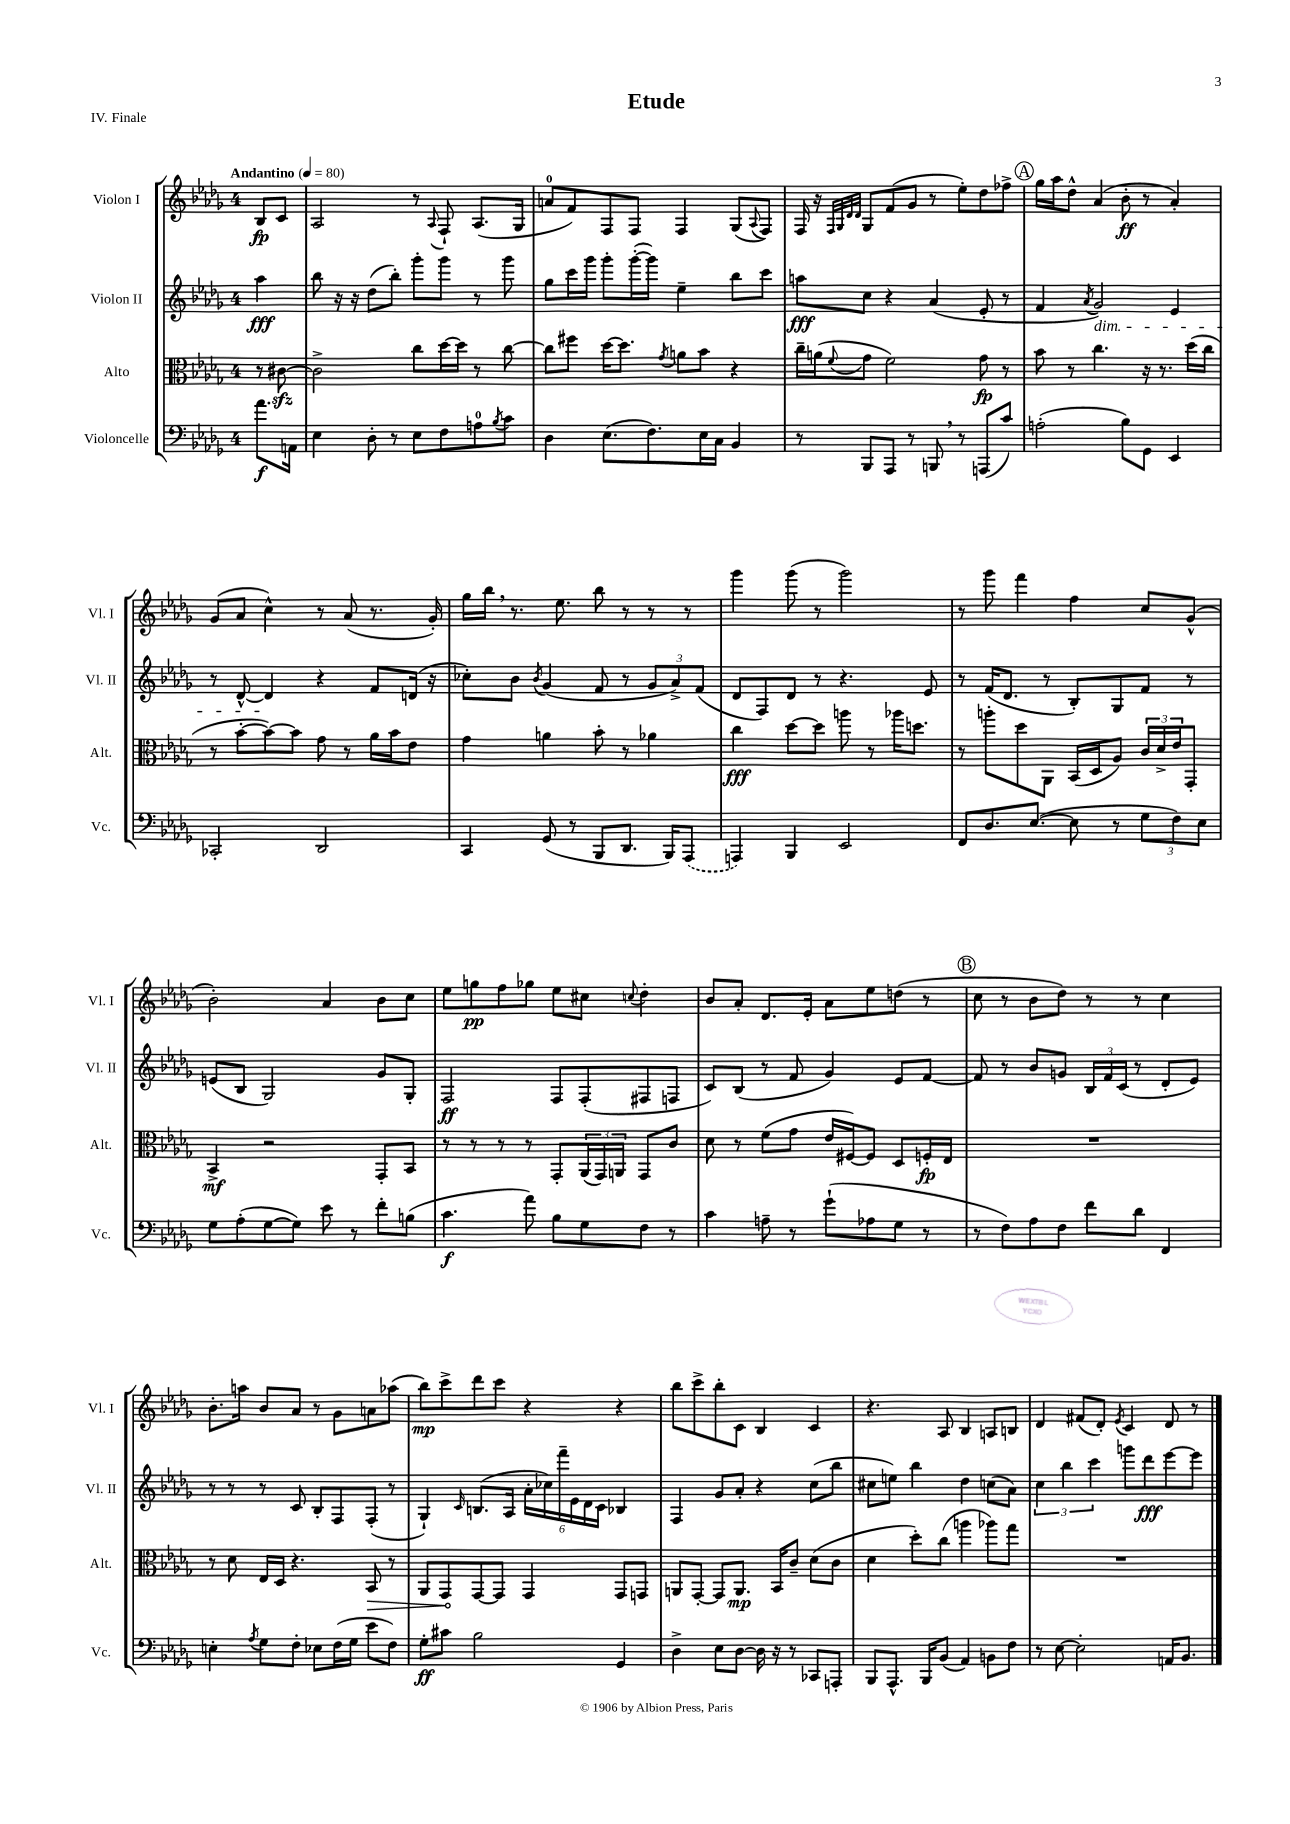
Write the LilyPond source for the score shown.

\header { title = "Etude" piece = "IV. Finale" }
<<
\new StaffGroup <<
\new Staff = "s0" \with { instrumentName = "Violon I" shortInstrumentName = "Vl. I" } {
    \clef treble \key des \major \once \override Staff.TimeSignature.style = #'single-digit \time 4/4 \partial 4 \tempo "Andantino" 4 = 80
    bes8\fp c'8 |
    aes2 r8 \appoggiatura { aes8 } f8-! aes8.( ges16 |
    a'8-0 f'8) f8 f8 f4 ges8( \appoggiatura { aes8 } f8) |
    f16 r16 \grace { f32 ges32 des'32 des'32 } ges8 f'8( ges'8 r8 ees''8-.) des''8 fes''8-> |
    \mark \markup { \circle "A" } ges''16 aes''16 des''8-^ aes'4( bes'8-.\ff r8 aes'4-.) |
    ges'8( aes'8 c''4-^) r8 aes'8( r8. ges'16-.) |
    ges''16 bes''16 \breathe r8. ees''8. bes''8 r8 r8 r8 |
    ges'''4 ges'''8( r8 ges'''2) |
    r8 ges'''8 f'''4 f''4 c''8 ges'8-^( |
    bes'2-.) aes'4 bes'8 c''8 |
    ees''8 g''8\pp f''8 ges''8 ees''8 cis''8 \appoggiatura { c''8 } des''4-. |
    bes'8 aes'8-. des'8. ees'16-. aes'8 ees''8 d''8( r8 |
    \mark \markup { \circle "B" } c''8 r8 bes'8 des''8) r8 r8 c''4 |
    bes'8.-. a''16 bes'8 aes'8 r8 ges'8 a'8 aes''8( |
    bes''8\mp) c'''8-> des'''8 c'''8 r4 r4 |
    bes''8 c'''8-> bes''8-. c'8 bes4 c'4 |
    r4. aes8 bes4 a8 b8 |
    des'4 fis'8( des'8-.) \acciaccatura { ees'8 } c'4 des'8 r8 \bar "|." |
}
\new Staff = "s1" \with { instrumentName = "Violon II" shortInstrumentName = "Vl. II" } {
    \clef treble \key des \major \once \override Staff.TimeSignature.style = #'single-digit \time 4/4 \partial 4
    aes''4\fff |
    bes''8 r16 r16 des''8( bes''8-.) ges'''8-. ges'''8 r8 ges'''8 |
    ges''8 c'''16 ges'''16 ges'''8-. ges'''16~-.( ges'''16) ees''4-- bes''8 c'''8 |
    a''8\fff c''8 r4 aes'4( ees'8-. r8 |
    \mark \markup { \circle "A" } f'4 \acciaccatura { aes'8 } ges'2\dim) ees'4 |
    r8 des'8~-^ des'4\! r4 f'8 d'16( r16 |
    ces''8-.) bes'8 \acciaccatura { bes'8 } ges'4( f'8 r8 \tuplet 3/2 { ges'8 aes'8->) f'8( } |
    des'8 f8) des'8 r8 r4. ees'8 |
    r8 f'16( des'8. r8 bes8-.) ges8 f'8 r8 |
    e'8( bes8 ges2) ges'8 ges8-. |
    f2\ff f8 f8-.( fis8 f8 |
    c'8) bes8( r8 f'8 ges'4) ees'8 f'8~ |
    \mark \markup { \circle "B" } f'8 r8 bes'8 g'8 \tuplet 3/2 { bes16 f'16 c'16( } r8 des'8-. ees'8) |
    r8 r8 r8 c'8 bes8-. f8 f8-.( r8 |
    ges4-!) \grace { c'16 } b8.( aes16 \tuplet 6/4 { aes'16-. ces''16) f'''16-- ees'16 des'16 c'16 } bes4 |
    f4 ges'8 aes'8-. r4 c''8( bes''8 |
    cis''8 e''8) bes''4 des''4 c''8( aes'8) |
    \tuplet 3/2 { c''4 bes''4 c'''4 } g'''8 des'''8\fff ees'''8~ ees'''8 \bar "|." |
}
\new Staff = "s2" \with { instrumentName = "Alto" shortInstrumentName = "Alt." } {
    \clef alto \key des \major \once \override Staff.TimeSignature.style = #'single-digit \time 4/4 \partial 4
    r8 cis'8~\sfz |
    cis'2-> c''8 des''16~ des''16 r8 c''8~ |
    c''8 fis''8 des''16~ des''8. \acciaccatura { ges'8 } a'8 bes'8 r4 |
    c''16-- a'16( \appoggiatura { f'8 } ges'8 f'2) ges'8\fp r8 |
    \mark \markup { \circle "A" } bes'8 r8 c''4. r16 r8. des''16( c''16 |
    r8 bes'8~-. bes'8~) bes'8 ges'8 r8 aes'16 bes'16 ees'8 |
    ges'4 a'4 bes'8-. r8 aes'4 |
    c''4\fff des''8~ des''8 a''8 r8 aes''16 d''8. |
    r8 a''8-. des''8 aes,8 bes,16( des16 aes8) \tuplet 3/2 { c'16 des'16-> ees'16 } ges,8-. |
    bes,4->\mf r2 ges,8-. bes,8 |
    r8 r8 r8 r8 ges,8-. \tuplet 3/2 { aes,16( ges,16) a,16 } ges,8 c'8 |
    des'8 r8 f'8( ges'8 ees'16 fis16~) fis8 des8 f16-.\fp ees16 |
    \mark \markup { \circle "B" } R1 |
    r8 des'8 ees16 des16 r4. \once \override Hairpin.circled-tip = ##t bes,8\> r8 |
    aes,8 ges,8\! ges,8~ ges,8 ges,4 ges,8 g,8 |
    a,8 ges,8~-. ges,8 a,8.\mp bes,16 c'8-- des'8( c'8 |
    des'4 des''8-.) c''8( a''4 aes''8) ges''8 |
    R1 \bar "|." |
}
\new Staff = "s3" \with { instrumentName = "Violoncelle" shortInstrumentName = "Vc." } {
    \clef bass \key des \major \once \override Staff.TimeSignature.style = #'single-digit \time 4/4 \partial 4
    aes'8.\f a,16 |
    ees4 des8-. r8 ees8 f8 a8-0 \acciaccatura { bes8 } c'8 |
    des4 ees8.( f8.) ees16 c16 bes,4 |
    r8 bes,,8 aes,,8 r8 b,,8 \breathe r8 a,,8( c'8) |
    \mark \markup { \circle "A" } a2-.( bes8) ges,8 ees,4 |
    ces,2-. des,2 |
    c,4 ges,8( r8 bes,,8 des,8. bes,,16) \once \slurDashed aes,,8( |
    a,,4) bes,,4 ees,2 |
    f,8 des8. ees8.~( ees8 r8 \tuplet 3/2 { ges8 f8) ees8 } |
    ges8 aes8-.( ges8~ ges8) ees'8 r8 f'8-. b8( |
    c'4.\f aes'8) bes8 ges8 f8 r8 |
    c'4 a8-- r8 ges'8-!( aes8 ges8 r8 |
    \mark \markup { \circle "B" } r8 f8) aes8 f8 f'8 des'8 f,4 |
    e4-. \acciaccatura { aes8 } ges8 f8-. ees8 f16( ges16 ees'8 f8) |
    ges8-.\ff cis'8 bes2 ges,4 |
    des4-> ees8 des8~ des16 r16 r8 ces,8 a,,8-. |
    bes,,8 aes,,8.-^ bes,,16 bes,8( aes,4) b,8 f8 |
    r8 ees8~ ees2-. a,16 bes,8. \bar "|." |
}
>>
>>
\layout { \context { \Score \remove "Bar_number_engraver" } }
